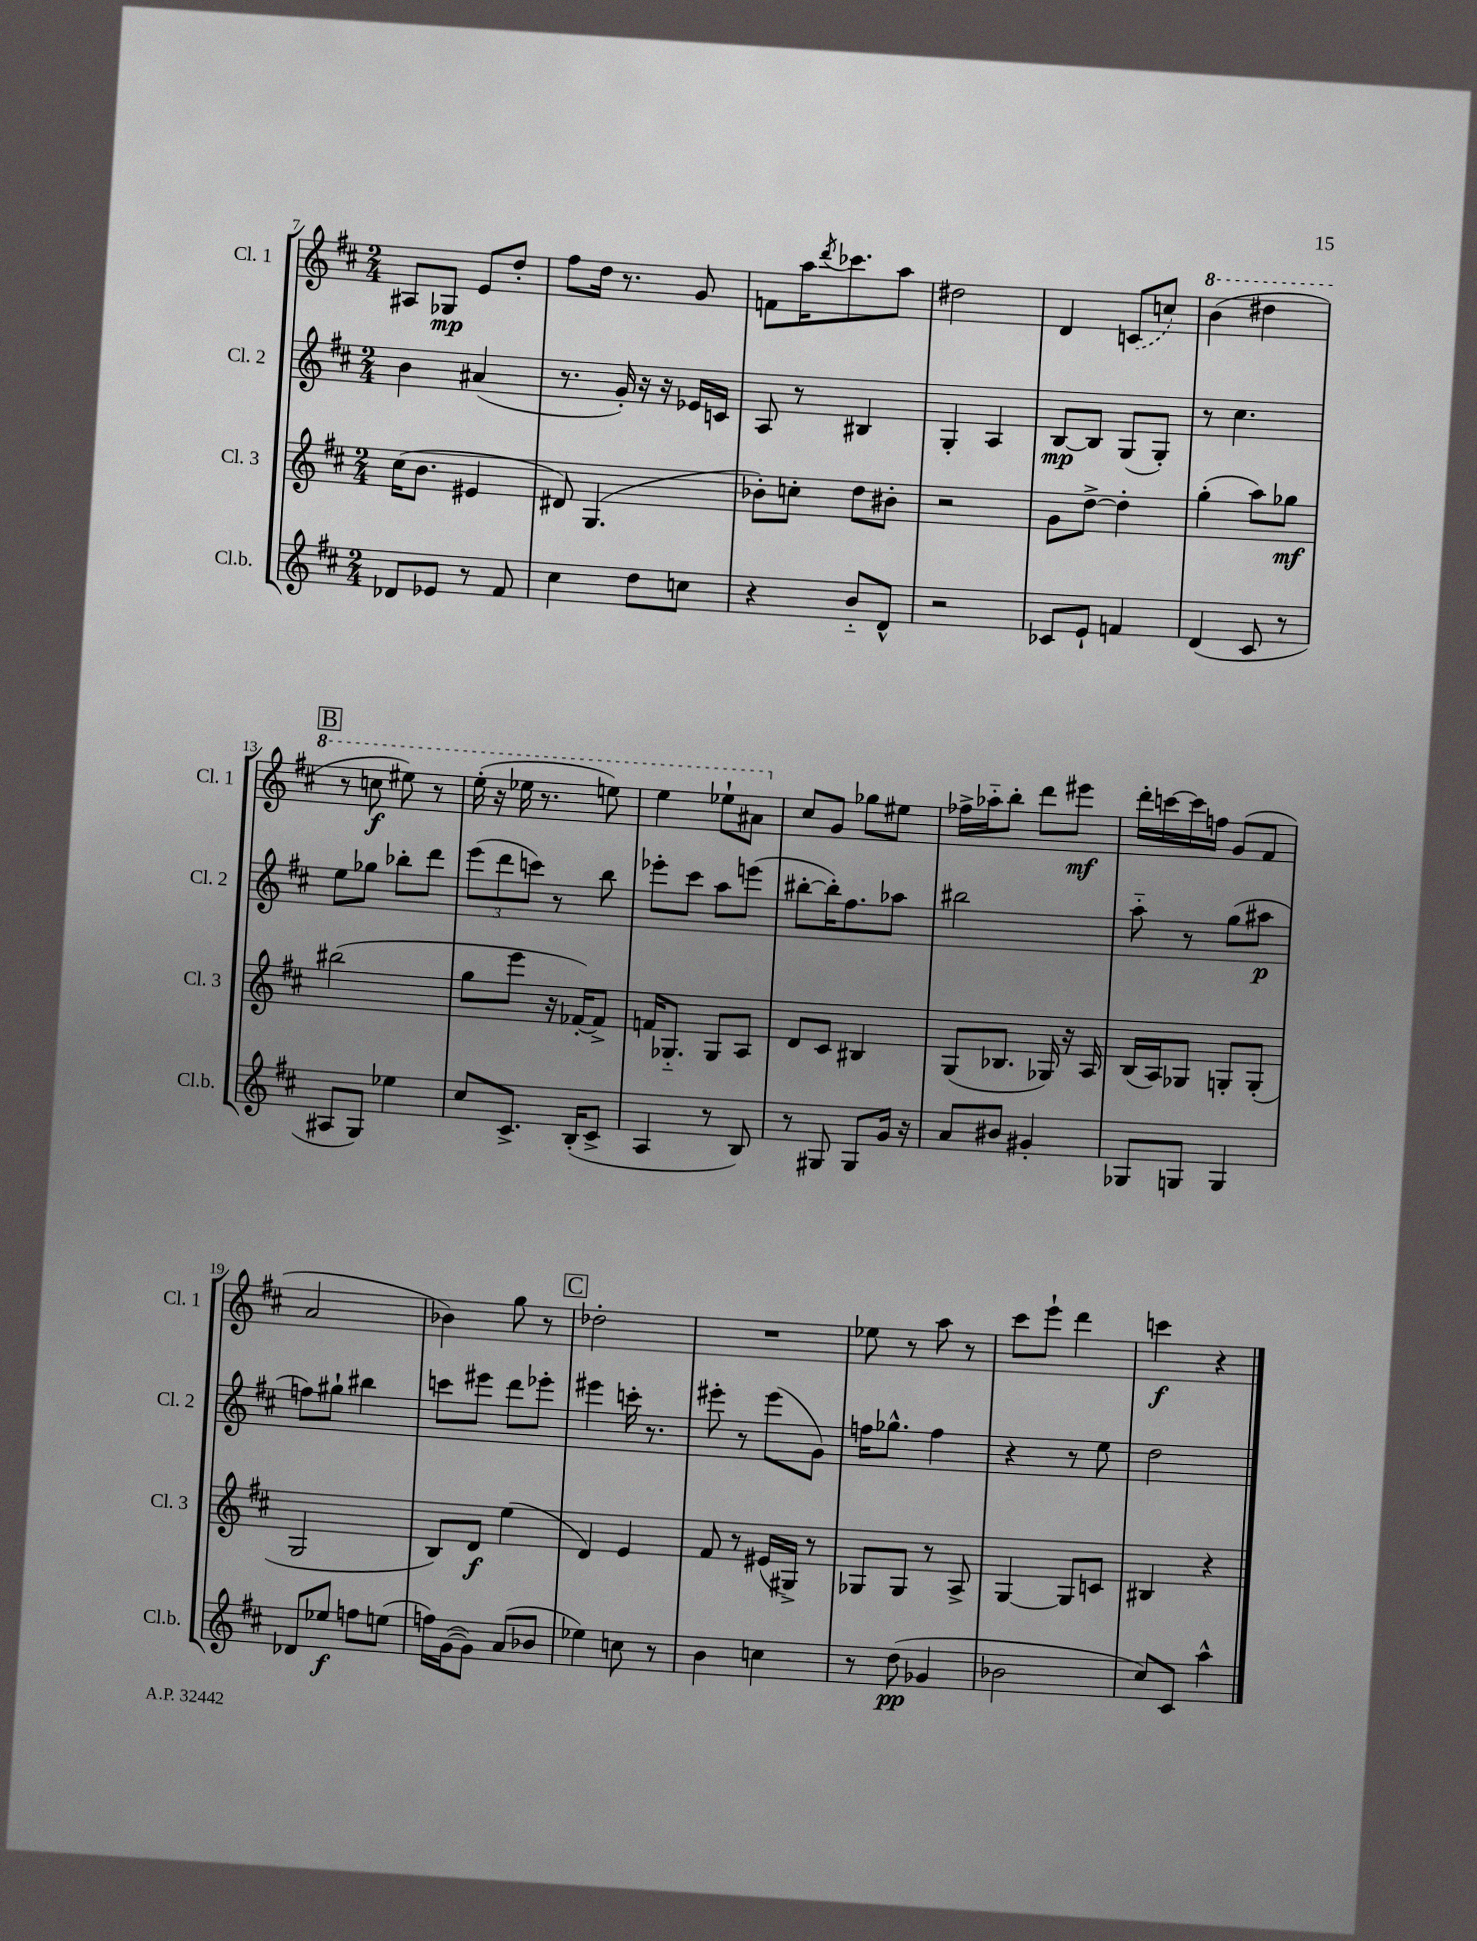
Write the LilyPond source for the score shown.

<<
\new StaffGroup <<
\new Staff = "s0" \with { instrumentName = "Cl. 1" shortInstrumentName = "Cl. 1" } {
    \clef treble \key d \major \numericTimeSignature \time 2/4
    ais8 ges8\mp e'8 d''8-. |
    fis''8 d''16 r8. g'8 |
    f'8 a''16 \acciaccatura { d'''8 } ces'''8. a''8 |
    dis''2 |
    d'4 \once \slurDashed c'8( c''8) |
    \ottava #1 b''4( dis'''4 |
    \mark \markup { \box "B" } r8 c'''8\f eis'''8) r8 |
    e'''16-.( r16 ees'''16 r8. e'''8) |
    e'''4 ees'''8-! ais''8 \ottava #0 |
    cis''8 g'8 ges''8 eis''8 |
    fes''16-> aes''16-_ b''8-. d'''8 eis'''8\mf |
    d'''16-. c'''16~ c'''16 f''16 g'8( fis'8 |
    a'2 |
    bes'4) g''8 r8 |
    \mark \markup { \box "C" } des''2-. |
    R2 |
    ees''8 r8 a''8 r8 |
    cis'''8 e'''8-! d'''4 |
    c'''4\f r4 \bar "|." |
}
\new Staff = "s1" \with { instrumentName = "Cl. 2" shortInstrumentName = "Cl. 2" } {
    \clef treble \key d \major \numericTimeSignature \time 2/4
    b'4 ais'4( |
    r8. g'16-.) r16 r16 ees'16 c'16 |
    a8 r8 bis4 |
    g4-. a4 |
    b8~\mp b8 g8( g8-.) |
    r8 cis''4. |
    \mark \markup { \box "B" } e''8 ges''8 bes''8-. d'''8 |
    \tuplet 3/2 { e'''8( d'''8 c'''8) } r8 b''8 |
    ees'''8-. cis'''8 a''8 e'''8( |
    bis''8~-. bis''16-.) fis''8. aes''8 |
    bis''2 |
    a''8-_ r8 g''8( ais''8\p |
    f''8) gis''8-! bis''4 |
    c'''8 eis'''8 d'''8 ees'''8-. |
    \mark \markup { \box "C" } eis'''4 c'''16-. r8. |
    eis'''8-. r8 eis'''8( g'8) |
    f''16 ges''8.-^ f''4 |
    r4 r8 e''8 |
    d''2 \bar "|." |
}
\new Staff = "s2" \with { instrumentName = "Cl. 3" shortInstrumentName = "Cl. 3" } {
    \clef treble \key d \major \numericTimeSignature \time 2/4
    cis''16( b'8. eis'4 |
    dis'8) g4.( |
    bes'8-.) c''8-. d''8 bis'8-. |
    r2 |
    g'8 d''8~-> d''4-. |
    g''4-.( a''8) ges''8\mf |
    \mark \markup { \box "B" } bis''2( |
    g''8 e'''8 r16 fes'16~-.) fes'8-> |
    f'16 ges8.-_ ges8 a8 |
    d'8 cis'8 bis4 |
    g8( bes8. ges16) r16 a16 |
    b16( a16) ges8 g8-. g8-.( |
    g2 |
    b8) d'8\f e''4( |
    \mark \markup { \box "C" } d'4) e'4 |
    fis'8 r8 eis'16( gis16->) r8 |
    ges8 ges8 r8 a8-> |
    g4~ g8 c'8 |
    bis4 r4 \bar "|." |
}
\new Staff = "s3" \with { instrumentName = "Cl.b." shortInstrumentName = "Cl.b." } {
    \clef treble \key d \major \numericTimeSignature \time 2/4
    des'8 ees'8 r8 fis'8 |
    cis''4 d''8 c''8 |
    r4 b'8-_ d'8-^ |
    r2 |
    ces'8 e'8-! f'4 |
    d'4( cis'8 r8 |
    \mark \markup { \box "B" } ais8 g8) ees''4 |
    cis''8 cis'8.-> b16-.( cis'8-> |
    a4 r8 b8) |
    r8 gis8 gis8 g'16 r16 |
    a'8 bis'8 gis'4-. |
    ges8 g8 g4 |
    des'8 ees''8\f f''8 e''8( |
    f''16) g'16~( g'8) a'8( bes'8 |
    \mark \markup { \box "C" } ees''4) c''8 r8 |
    b'4 c''4 |
    r8 d''8\pp( ges'4 |
    bes'2 |
    cis''8) cis'8 a''4-^ \bar "|." |
}
>>
>>
\layout { \context { \Score currentBarNumber = #7 } }
